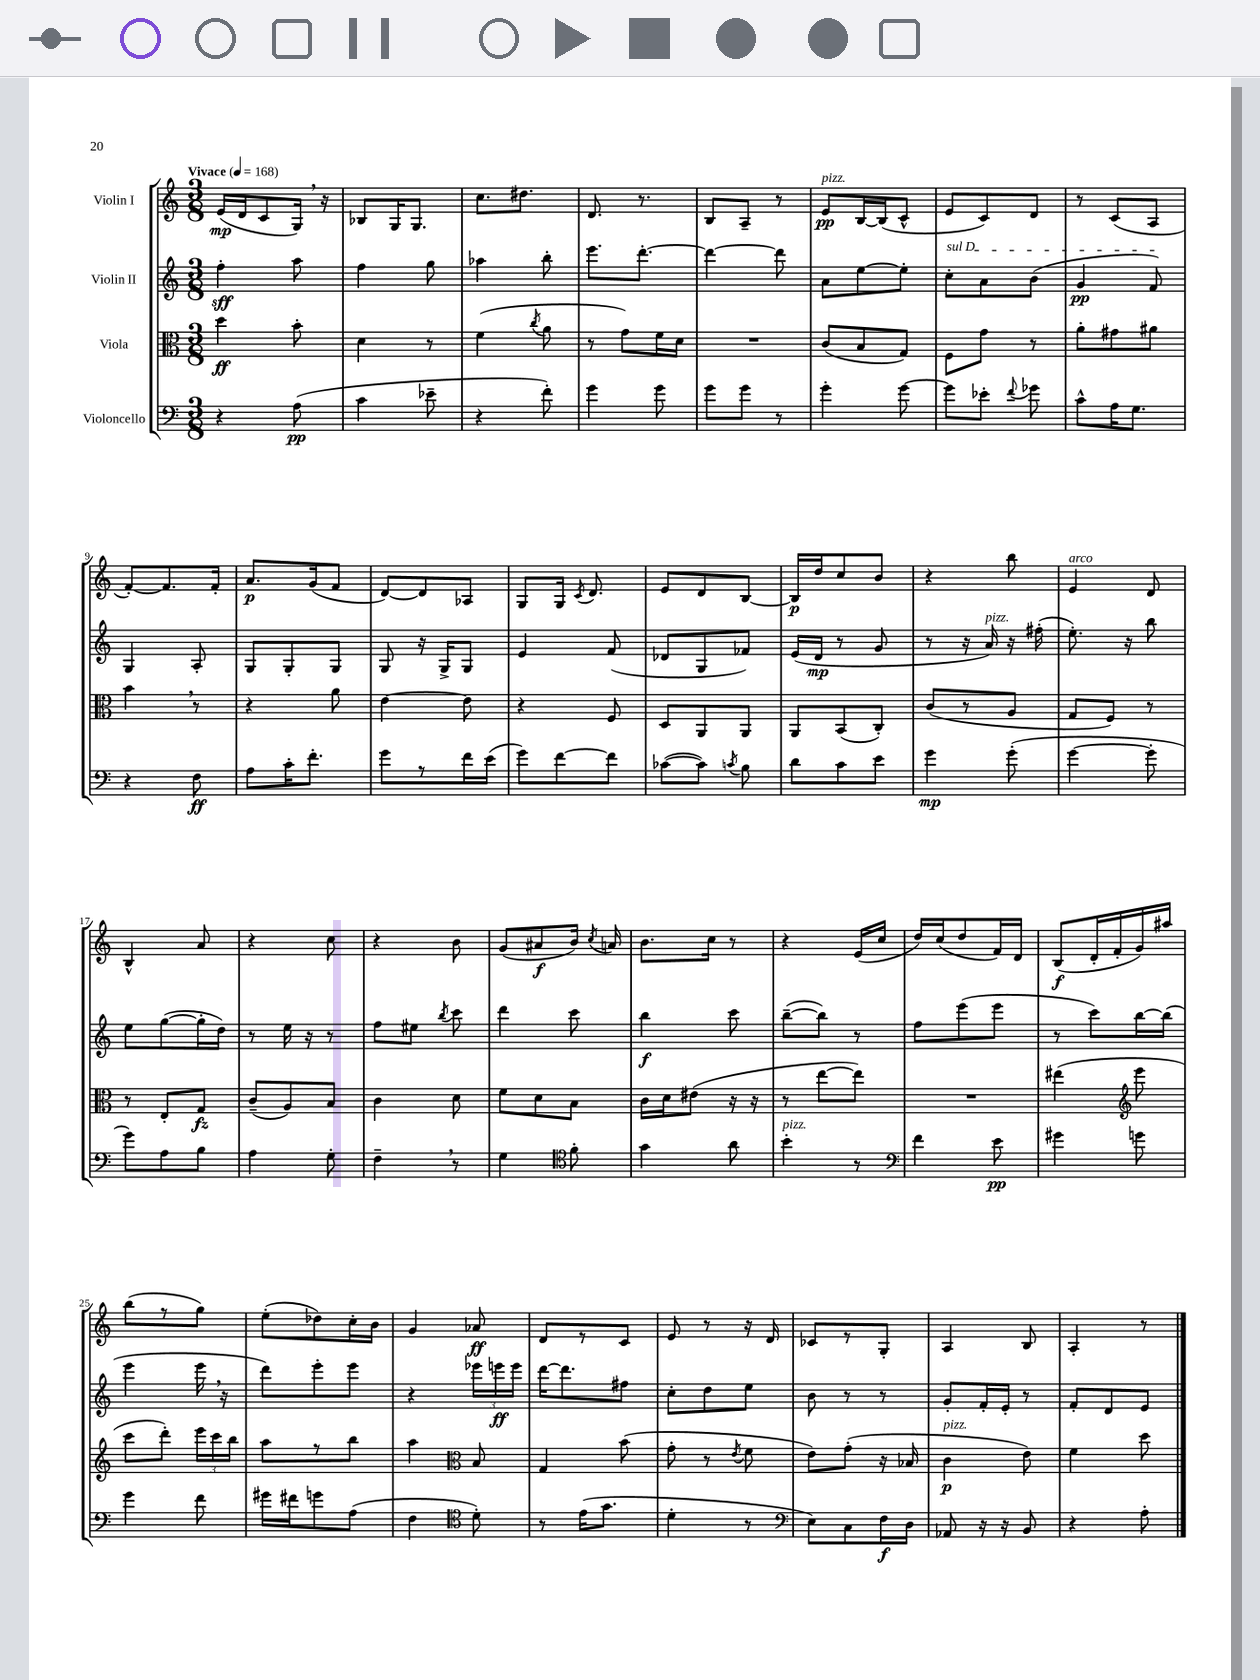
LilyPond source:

<<
\new StaffGroup <<
\new Staff = "s0" \with { instrumentName = "Violin I" } {
    \clef treble \key c \major \numericTimeSignature \time 3/8 \tempo "Vivace" 4 = 168
    \autoBeamOff e'16[\mp( d'16 c'8 g16]) \breathe r16 |
    bes8[ g16 g8.] |
    c''8.[ dis''8.] |
    d'8. r8. |
    b8[ a8]-- r8 |
    e'8[\pp^\markup { \italic "pizz." } b16~ b16( c'8]-^ |
    e'8[ c'8) d'8] |
    r8 c'8[( a8] |
    f'8[~-.) f'8. f'16]-. |
    a'8.[\p g'16( f'8] |
    d'8[~) d'8 aes8] |
    g8[ g16] \acciaccatura { c'8 } d'8. |
    e'8[ d'8 b8]~ |
    b16[\p d''16 c''8 b'8] |
    r4 b''8 |
    e'4^\markup { \italic "arco" } d'8 |
    b4-^ a'8 |
    r4 c''8 |
    r4 b'8 |
    g'8[( ais'8\f b'16]) \acciaccatura { c''8 } a'16 |
    b'8.[ c''16] r8 |
    r4 e'16[( c''16] |
    d''16[) c''16( d''8 f'16) d'16] |
    b8[\f( d'16-. f'16-. g'16) ais''16] |
    b''8[( r8 g''8]) |
    e''8[-.( des''8) c''16-. b'16] |
    g'4 aes'8\ff |
    d'8[ r8 c'8] |
    e'8 r8 r16 d'16 |
    ces'8[ r8 g8]-. |
    a4 b8 |
    a4-. r8 \bar "|." |
}
\new Staff = "s1" \with { instrumentName = "Violin II" } {
    \clef treble \key c \major \numericTimeSignature \time 3/8
    \autoBeamOff f''4-.\sff a''8 |
    f''4 g''8 |
    aes''4 b''8-. |
    e'''8.[ d'''8.]~-. |
    d'''4~ d'''8 |
    a'8[ e''8~ e''8]-. |
    \once \override TextSpanner.bound-details.left.text = \markup { \italic "sul D" } c''8[-.\startTextSpan a'8 b'8]( |
    g'4\pp f'8\stopTextSpan) |
    g4 a8-. |
    g8[ g8-. g8] |
    g8 r16 g16[-> g8] |
    e'4 f'8( |
    des'8[ g8 fes'8]) |
    e'16[( d'16]\mp r8 g'8 |
    r8 r16 a'16^\markup { \italic "pizz." }) r16 fis''16-.( |
    e''8.-.) r16 b''8 |
    e''8[ g''8~( g''16-. d''16]) |
    r8 e''16 r16 r8 |
    f''8[ eis''8] \acciaccatura { b''8 } c'''8 |
    d'''4 c'''8 |
    b''4\f c'''8 |
    b''8[~--( b''8]) r8 |
    f''8[ e'''8( e'''8] |
    r8 c'''8[) b''16~ b''16]( |
    e'''4 e'''16 \breathe r16 |
    d'''8[) e'''8-. e'''8] |
    r4 \tuplet 3/2 { ees'''16[ e'''16\ff e'''16] } |
    d'''16[~ d'''8. fis''8] |
    c''8[-. d''8 e''8] |
    b'8 r8 r8 |
    g'8[-. f'16-. e'16]-. r8 |
    f'8[-. d'8 e'8] \bar "|." |
}
\new Staff = "s2" \with { instrumentName = "Viola" } {
    \clef alto \key c \major \numericTimeSignature \time 3/8
    \autoBeamOff d''4\ff b'8-. |
    d'4 r8 |
    f'4( \acciaccatura { c''8 } a'8 |
    r8 g'8[) f'16 d'16] |
    R4. |
    c'8[( b8 g8]) |
    f8[ g'8] r8 |
    a'8[-. gis'8 ais'8] |
    b'4 \breathe r8 |
    r4 a'8 |
    e'4~ e'8 |
    r4 f8 |
    d8[ a,8 a,8] |
    a,8[ b,8( c8]-.) |
    c'8[( r8 a8] |
    g8[ f8]) r8 |
    r8 e8[-. g8]\fz |
    c'8[--( a8) b8] |
    c'4 d'8 |
    f'8[ d'8 b8] |
    c'16[ d'16 eis'8]( r16 r16 |
    r8 e''8[~ e''8]) |
    R4. |
    eis''4( \clef treble e'''8 |
    c'''8[ d'''8]-.) \tuplet 3/2 { e'''16[ c'''16 b''16] } |
    a''8[ r8 b''8] |
    a''4 \clef alto b8 |
    g4 b'8( |
    g'8-. r8 \acciaccatura { e'8 } f'8 |
    e'8[) g'8]-.( r16 bes16 |
    c'4\p^\markup { \italic "pizz." } e'8) |
    f'4 d''8 \bar "|." |
}
\new Staff = "s3" \with { instrumentName = "Violoncello" } {
    \clef bass \key c \major \numericTimeSignature \time 3/8
    \autoBeamOff r4 a8\pp( |
    c'4 ees'8-- |
    r4 f'8-.) |
    g'4 g'8 |
    g'8[ g'8] r8 |
    g'4-. g'8~ |
    g'8[ ees'8]-. \appoggiatura { f'8 } ges'8 |
    c'8[-^ a16 g8.] |
    r4 f8\ff |
    a8[ c'16-. f'8.]-. |
    g'8[ r8 f'16 e'16]( |
    g'8[) f'8~ f'8] |
    ces'8[~( ces'8]) \acciaccatura { c'8 } b8 |
    d'8[ c'8 e'8] |
    g'4\mp g'8-.( |
    g'4~ g'8-. |
    g'8[) a8 b8] |
    a4 g8-. |
    f4-- \breathe r8 |
    g4 \clef tenor f'8-. |
    g'4 a'8 |
    b'4-.^\markup { \italic "pizz." } r8 |
    \clef bass f'4 e'8\pp |
    gis'4 g'8 |
    g'4 f'8 |
    gis'16[ fis'16 g'8 a8]( |
    f4 \clef tenor d'8-.) |
    r8 e'16[( g'8.] |
    d'4-. r8 |
    \clef bass e8[) c8 f16\f d16] |
    aes,8 r16 r16 b,8 |
    r4 a8-. \bar "|." |
}
>>
>>
